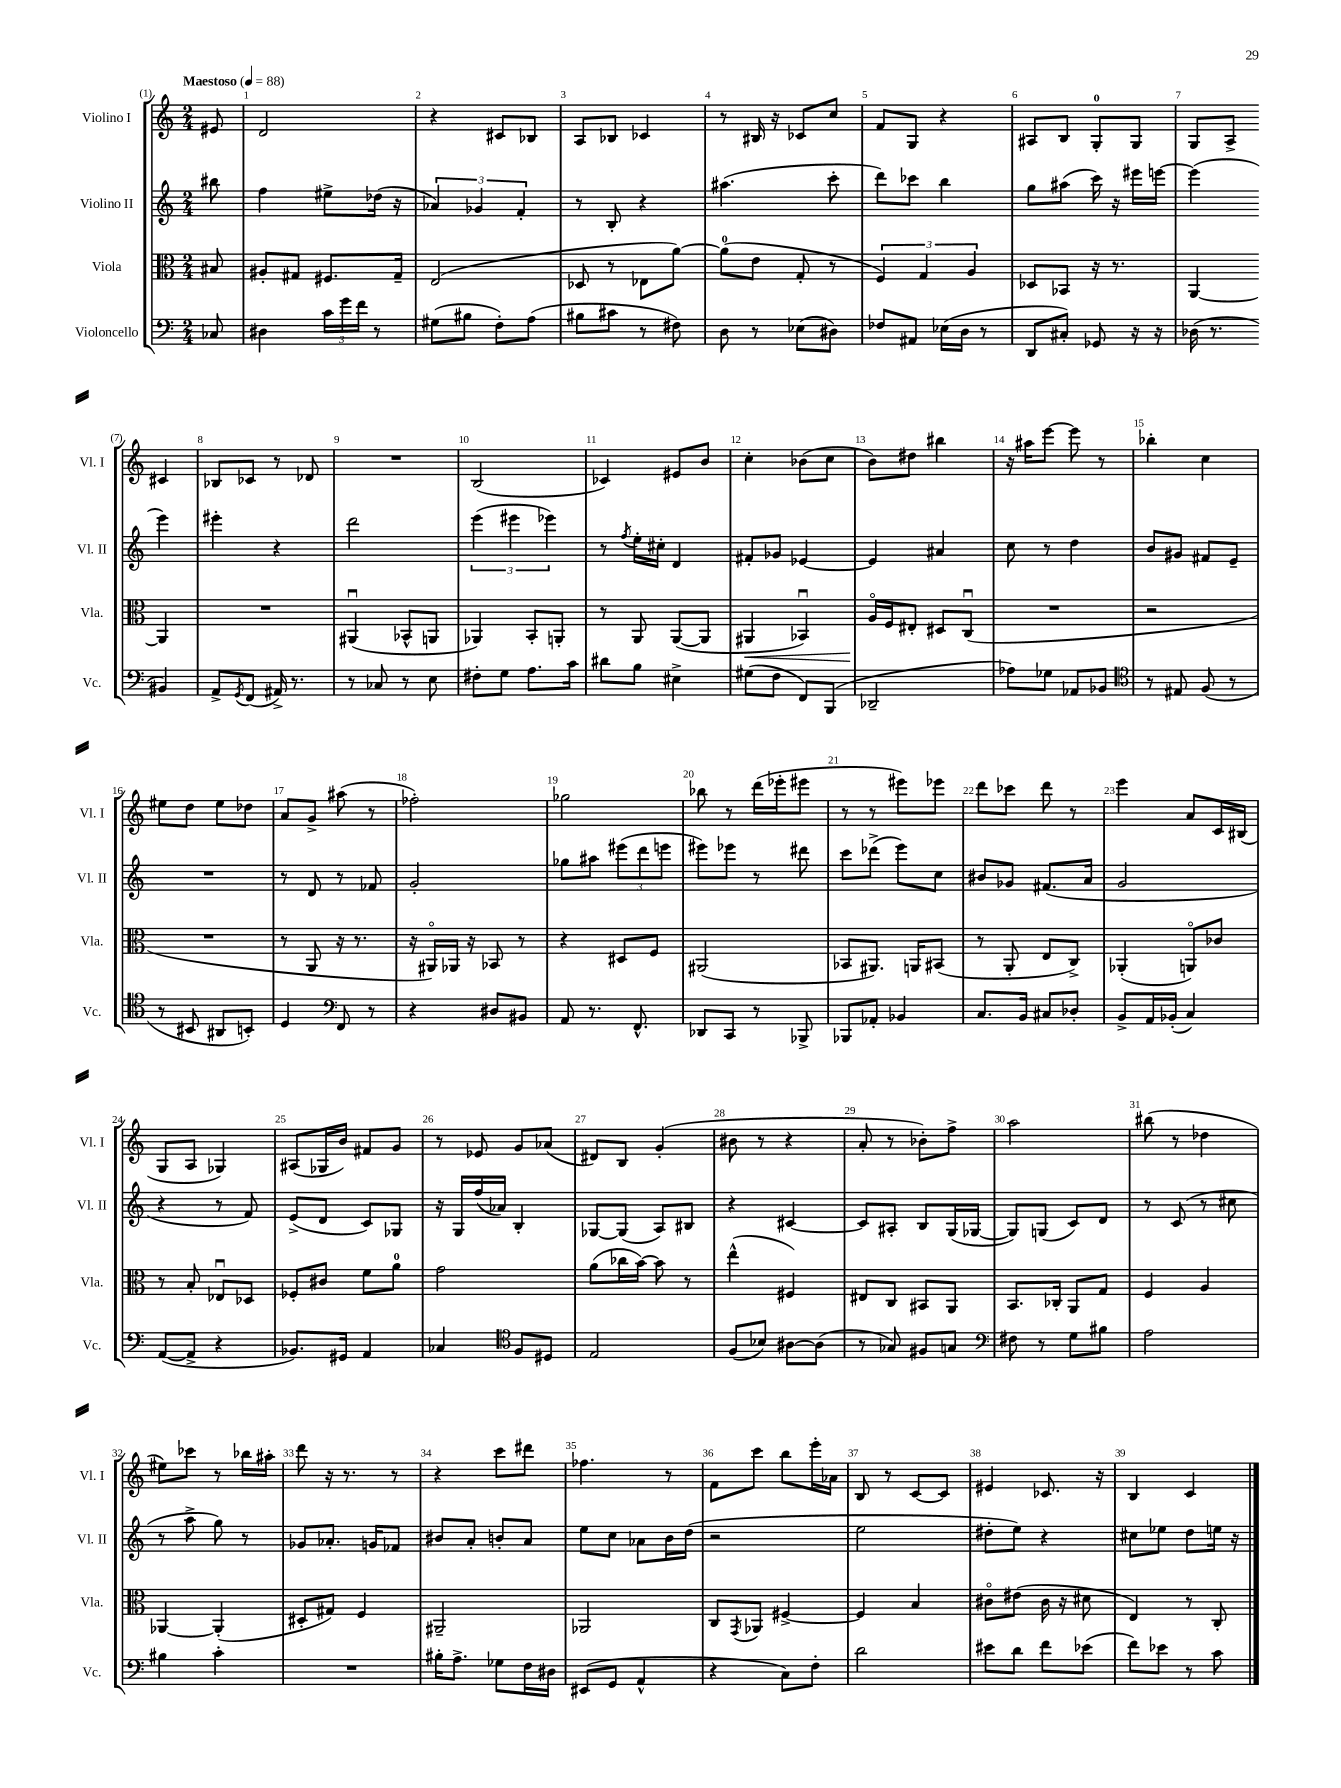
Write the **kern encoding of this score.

**kern	**kern	**kern	**kern
*staff4	*staff3	*staff2	*staff1
*clefF4	*clefC3	*clefG2	*clefG2
*k[]	*k[]	*k[]	*k[]
*M2/4	*M2/4	*M2/4	*M2/4
*MM88	*MM88	*MM88	*MM88
8C-	8B#	8bb#	8e#
=	=	=	=
4D#	8A#'	4ff	2d
.	8G#	.	.
24c	8.F#	8ee#^	.
24g	.	.	.
24f	.	.	.
8r	.	(16dd-	.
.	16G#~	16r	.
=	=	=	=
(8G#	(2E	6a-)	4r
8B#	.	.	.
.	.	6g-	.
8F')	.	.	8c#
.	.	6f'	.
(8A	.	.	8B-
=	=	=	=
8B#	8D-	8r	8A
8c#	8r	8B'	8B-
8r	8E-	4r	4c-
8F#)	[8a)	.	.
=	=	=	=
8D	(8a]	(4.aa#	8r
8r	8e	.	16B#
.	.	.	16r
(8E-	8G'	.	8c-
8D#)	8r	8ccc'	8cc
=	=	=	=
8F-	6F)	8ddd)	8f
8AA#	.	8ccc-	8G
.	6G	.	.
(16E-	.	4bb	4r
16D	.	.	.
.	6A	.	.
8r	.	.	.
=	=	=	=
8DD	8D-	8gg	8A#
8C#')	8BB-	(8aa#	8B
8GG-	16r	16ccc)	8G'
.	8.r	16r	.
16r	.	16eee#	8G
16r	.	[16eee	.
=	=	=	=
(16D-	[4AA	(4eee]	8G
8.r	.	.	.
.	.	.	8A^
4BB#)	4AA]	4eee)	4c#
=	=	=	=
8AA^	2r	4eee#'	8B-
8qGG	.	.	.
(8FF	.	.	8c-
16AA#^)	.	4r	8r
8.r	.	.	.
.	.	.	8d-
=	=	=	=
8r	(4AA#u	2ddd	2r
8C-	.	.	.
8r	8BB-^^	.	.
8E	8AA	.	.
=	=	=	=
8F#'	4AA-)	(6eee	(2B
8G	.	.	.
.	.	6eee#	.
8.A	8BB'	.	.
.	.	6eee-)	.
.	8AA'	.	.
16c	.	.	.
=	=	=	=
8d#	8r	8r	4c-)
.	.	8qff	.
8B	8AA	16ee'	.
.	.	16cc#'	.
4E#^	([8AA	4d	8e#
.	8AA]	.	8b
=	=	=	=
(8G#	4AA#	8f#'	4cc'
8F	.	8g-	.
8FF)	4BB-u)	[4e-	(8b-
(8BBB	.	.	8cc
=	=	=	=
2DD-~	16Ao	4e-]	8b)
.	16F	.	.
.	8E#'	.	8dd#
.	8D#	4a#	4bb#
.	(8Cu	.	.
=	=	=	=
8A-)	2r	8cc	16r
.	.	.	16aa#
8G-	.	8r	[8eee
8AA-	.	4dd	8eee]
8BB-	.	.	8r
=	=	=	=
*clefC4	*	*	*
8r	2r	8b	4bb-'
8E#	.	8g#	.
(8F	.	8f#	4cc
8r	.	8e~	.
=	=	=	=
8r	2r	2r	8ee#
8BB#	.	.	8dd
8AA#	.	.	8ee#
8BB')	.	.	8dd-
=	=	=	=
4D	8r	8r	8a
.	8AA	8d	8g^
*clefF4	*	*	*
8FF	16r	8r	(8aa#
.	8.r	.	.
8r	.	8f-	8r
=	=	=	=
4r	16r	2g'	2ff-')
.	16AA#o)	.	.
.	16AA-	.	.
.	16r	.	.
8D#	8BB-	.	.
8BB#	8r	.	.
=	=	=	=
8AA	4r	8gg-	2gg-
8.r	.	8aa#	.
.	8D#	(12eee#	.
8.FF^^	.	.	.
.	.	12ddd	.
.	8F	.	.
.	.	12eee	.
=	=	=	=
8DD-	(2AA#	8eee#)	8bb-
8CC	.	8eee-	8r
8r	.	8r	(16ddd
.	.	.	16eee-'
8BBB-^	.	8ddd#	8eee#
=	=	=	=
8BBB-	8BB-	8ccc	8r
8AA-'	8.AA#)	(8ddd-^	8r
4BB-	.	8eee)	8eee#)
.	16AA	.	.
.	(8BB#	8cc	8eee-
=	=	=	=
8.C	8r	8b#	8ddd
.	8AA'	8g-	8ccc-
16BB	.	.	.
8C#	8E	(8.f#	8ddd
8D-'	8C^)	.	8r
.	.	16a	.
=	=	=	=
8BB^	(4AA-'	2g	4eee
16AA	.	.	.
(16BB-'	.	.	.
4C)	8AAo)	.	8a
.	8c-	.	16c
.	.	.	(16B#
=	=	=	=
([8AA	8r	4r	8G
8AA^]	8B'	.	8A
4r	8E-u	8r	4G-)
.	8D-	8f)	.
=	=	=	=
8.BB-)	8F-'	(8e^	(8A#
.	8c#	8d	16G-
16GG#	.	.	16b)
4AA	8f	8c)	8f#
.	8a	8G-	8g
=	=	=	=
4C-	2g	16r	8r
.	.	16G	.
.	.	(16ff	8e-
.	.	16a-)	.
*clefC4	*	*	*
8F	.	4B'	8g
8D#	.	.	(8a-
=	=	=	=
2E	(8a	[8G-	8d#)
.	16cc-	(8G-]	8B
.	[16b)	.	.
.	8b]	8A)	(4g'
.	8r	8B#	.
=	=	=	=
(8F	(4ee^^	4r	8b#
8B-)	.	.	8r
[8A#	4F#)	[4c#	4r
(8A#]	.	.	.
=	=	=	=
8r	8E#	8c#]	8a'
8G-)	8C	8A#'	8r
8F#	8BB#	8B	8b-')
8G	8AA	(16G	8ff^
.	.	[16G-	.
=	=	=	=
*clefF4	*	*	*
8F#	8.BB	8G-])	2aa
8r	.	(8G	.
.	16C-'	.	.
8G	8AA	8c)	.
8B#	8G	8d	.
=	=	=	=
2A	4F	8r	(8bb#
.	.	(8c	8r
.	4A	8r	4dd-
.	.	8cc#	.
=	=	=	=
4B#	[4AA-	8r	8ee#)
.	.	8aa^	8ccc-
4c'	(4AA-']	8gg)	8r
.	.	8r	16bb-
.	.	.	16aa#'
=	=	=	=
2r	8D#'	8g-	8ddd
.	8G#)	8.a-'	16r
.	.	.	8.r
.	4F	.	.
.	.	16g	.
.	.	8f-	8r
=	=	=	=
16B#'	2AA#~	8b#	4r
8.A^	.	.	.
.	.	8a'	.
8G-	.	8b'	8ccc
16F	.	8a	8ddd#
16D#	.	.	.
=	=	=	=
(8EE#	2AA-	8ee	4.ff-
8GG	.	8cc	.
4AA^^	.	8a-	.
.	.	16b	8r
.	.	(16dd	.
=	=	=	=
4r	8C	2r	8f
.	8qGG	.	.
.	8AA-	.	8ccc
8C)	[4F#^	.	8bb
8F'	.	.	16eee'
.	.	.	16a-
=	=	=	=
2d	4F#]	2ee	8B
.	.	.	8r
.	4B	.	[8c
.	.	.	8c]
=	=	=	=
8e#	8c#o	8dd#'	4e#
8d	(8e#	8ee)	.
8f	16c#	4r	8.c-
.	16r	.	.
(8e-	8d#	.	.
.	.	.	16r
=	=	=	=
8f)	4E)	8cc#	4B
8e-	.	8ee-	.
8r	8r	8dd	4c
8c	8C'	16ee	.
.	.	16r	.
==	==	==	==
*-	*-	*-	*-
